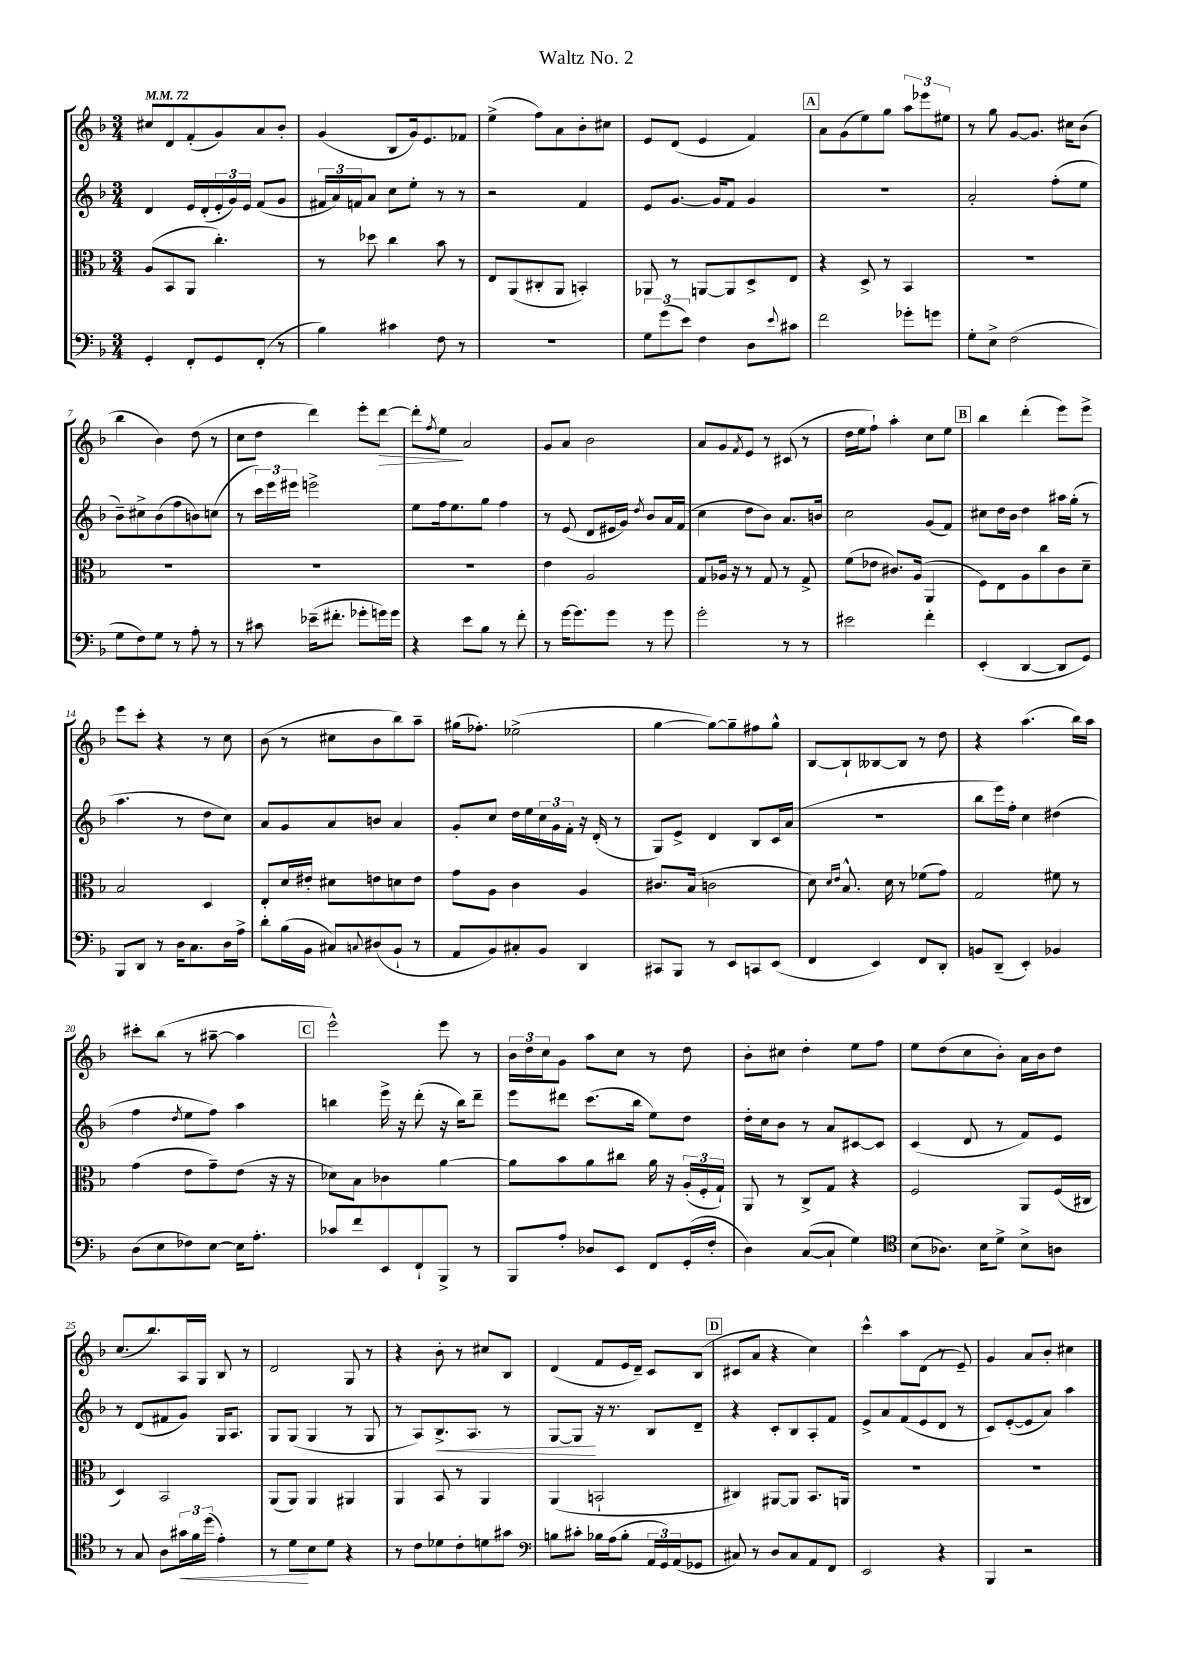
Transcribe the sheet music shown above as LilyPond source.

\header { title = "Waltz No. 2" }
<<
\new StaffGroup <<
\new Staff = "s0" {
    \clef treble \key f \major \numericTimeSignature \time 3/4 \tempo 4 = 72
    cis''8 d'8 f'8-.( g'8) a'8 bes'8-. |
    g'4( bes8 g'16) e'8. fes'8 |
    e''4->( f''8) a'8 bes'8-. cis''8 |
    e'8 d'8( e'4 f'4) |
    \mark \markup { \box "A" } a'8 g'8( e''8) g''8 \tuplet 3/2 { a''8 ees'''8 eis''8 } |
    r8 g''8 g'8~ g'8. cis''16 bes'8( |
    bes''4 bes'4) d''8( r8 |
    c''8 d''8 d'''4) e'''8-. d'''8~\> |
    d'''8-. \acciaccatura { f''8 } e''8\! a'2 |
    g'8 a'8 bes'2 |
    a'8 g'8 \acciaccatura { f'8 } e'8 r8 cis'8( r8 |
    d''16 e''16 f''8-!) a''4-. c''8 e''8 |
    \mark \markup { \box "B" } bes''4 d'''4-.( e'''8) e'''8-> |
    e'''8 c'''8-. r4 r8 c''8 |
    bes'8( r8 cis''8 bes'8 bes''8) a''8-- |
    gis''16( fes''8.-.) ees''2->( |
    g''4~ g''8~) g''8-- fis''8 g''8-^ |
    bes8~ bes8-! beses8~ beses8 r8 d''8 |
    r4 a''4.( bes''16) a''16 |
    cis'''8-. bes''8( r8 ais''8~-- ais''4 |
    \mark \markup { \box "C" } e'''2-^) e'''8 r8 |
    \tuplet 3/2 { bes'16 d''16 c''16 } g'8 a''8 c''8 r8 d''8 |
    bes'8-. cis''8 d''4-. e''8 f''8 |
    e''8 d''8( c''8 bes'8-.) a'16 bes'16 d''8 |
    c''8.( bes''8.) a16 g16 bes8 r8 |
    d'2 g8 r8 |
    r4 bes'8-. r8 cis''8 bes8 |
    d'4( f'8 e'16 d'16--) c'8 bes8( |
    \mark \markup { \box "D" } cis'8 a'8 r4 c''4) |
    c'''4-^ a''8 d'8( r8 e'8--) |
    g'4 a'8 bes'8-. cis''4 \bar "|." |
}
\new Staff = "s1" {
    \clef treble \key f \major \numericTimeSignature \time 3/4
    d'4 e'16 d'16-.( \tuplet 3/2 { e'16-. g'16) e'16 } f'8( g'8 |
    \tuplet 3/2 { fis'16 a'16) f'16 } a'8 c''8 e''8-. r8 r8 |
    r2 f'4 |
    e'8 g'8.~ g'16 f'8 g'4 |
    \mark \markup { \box "A" } R2. |
    a'2-. f''8-.( e''8 |
    bes'8--) cis''8-> bes'8( f''8 b'8) c''8( |
    r8 \tuplet 3/2 { c'''16) e'''16 eis'''16 } e'''2-> |
    e''8 f''16 e''8. g''8 f''4 |
    r8 e'8( d'8 eis'16 g'16) \acciaccatura { d''8 } bes'8 a'16 f'16( |
    c''4 d''8 bes'8) a'8. b'16 |
    c''2 g'8( f'8) |
    \mark \markup { \box "B" } cis''8 d''16 bes'16 d''4 ais''16 g''16-.( r8 |
    a''4. r8 d''8 c''8) |
    a'8 g'8 a'8 b'8 a'4 |
    g'8-. c''8 d''16 e''16 \tuplet 3/2 { c''16 g'16 f'16-. } r16 d'16-.( r8 |
    g8) e'8-> d'4 bes8 c'16 a'16( |
    R2. |
    bes''8 e'''16) f''16-. c''4 dis''4( |
    f''4 \acciaccatura { d''8 } e''8 f''8) a''4 |
    \mark \markup { \box "C" } b''4 e'''16-> r16 d'''8-.( r16 b''16) d'''8-- |
    e'''8 dis'''8 c'''8.( bes''16 e''8) d''8 |
    d''16-. c''16 bes'8 r8 a'8 cis'8~ cis'8 |
    c'4( d'8 r8 f'8) e'8 |
    r8 d'8( fis'8 g'8) g16 a8. |
    g8 g8( g4 r8 g8 |
    r8 a8) bes8.->\< a8. r8 |
    g8~ g8\! r16 r8. bes8 d'8-- |
    \mark \markup { \box "D" } r4 c'8-. bes8 a8-. f'8 |
    e'8-> a'8 f'8( e'8 d'8 r8 |
    c'8) e'8~-.( e'8 a'8) a''4 \bar "|." |
}
\new Staff = "s2" {
    \clef alto \key f \major \numericTimeSignature \time 3/4
    a8( bes,8 a,8 c''4.-.) |
    r8 des''8 c''4 bes'8 r8 |
    e8 a,8( cis8-. a,8 b,4-.) |
    aes,8 r8 a,8~ a,8 d8-> e8 |
    \mark \markup { \box "A" } r4 d8-> r8 bes,4 |
    R2. |
    R2. |
    R2. |
    R2. |
    e'4 a2 |
    g8 aes16 r16 r8 g8 r8 g8-> |
    f'8( ees'8 cis'8.) a16( a,4 |
    \mark \markup { \box "B" } f8) e8 a8 c''8 c'8 d'8-- |
    bes2 d4 |
    e8-. d'16 eis'16-. dis'8 e'8 d'8 e'8 |
    g'8 a8 c'4 a4 |
    cis'8. bes16( c'2 |
    d'8) \grace { d'16 e'16 } bes8.-^ d'16 r8 fes'8( g'8) |
    g2 fis'8 r8 |
    g'4( e'8 g'8--) e'8( r16 r16 |
    \mark \markup { \box "C" } des'8) bes8 ces'4 a'4~ |
    a'8 bes'8 a'8 cis''8 a'16 r16 \tuplet 3/2 { a16-.( f16-. g16-!) } |
    a,8 r8 c8-> g8 r4 |
    f2 a,8 f16( cis16 |
    d4) bes,2 |
    a,8( a,8) a,4 ais,4 |
    a,4 bes,8 r8 a,4 |
    a,4( b,2-! |
    \mark \markup { \box "D" } cis4) ais,8~ ais,8 bes,8. a,16 |
    R2. |
    R2. \bar "|." |
}
\new Staff = "s3" {
    \clef bass \key f \major \numericTimeSignature \time 3/4
    g,4-. f,8-. g,8 f,8-.( r8 |
    bes4) cis'4 f8 r8 |
    R2. |
    \tuplet 3/2 { g8 g'8( e'8) } f4 d8 \appoggiatura { e'8 } cis'8 |
    \mark \markup { \box "A" } f'2 ges'8-. g'8 |
    g8-. e8-> f2( |
    g8 f8) g8 r8 a8-. r8 |
    r8 cis'8 ees'16--( fis'8.-. ges'8-. g'16) g'16 |
    r4 e'8 bes8 r8 f'8-. |
    r8 g'16~ g'8. g'8 r8 g'8 |
    g'2-. r8 r8 |
    eis'2 f'4-. |
    \mark \markup { \box "B" } e,4-.( d,4~ d,8 g,8) |
    bes,,8 d,8 r8 d16 c8. d16 a16-> |
    d'8-. bes16( bes,16 cis8) \appoggiatura { c8 } dis8( bes,8-! r8 |
    a,8 bes,8) cis8-. bes,8 d,4 |
    cis,8 bes,,8 r8 e,8 c,8 e,8( |
    f,4 e,4) f,8 d,8-. |
    b,8 d,8--( e,4-.) bes,4 |
    d8( e8 fes8) e8~ e16 a8.-. |
    \mark \markup { \box "C" } ces'8 f'8 e,8 f,8-! bes,,8-> r8 |
    bes,,8 a8-. des8 e,8 f,8 g,16-.( f16-. |
    d4) c8~( c8-! g4) |
    \clef tenor bes8( aes8.) bes16 d'8-> bes8-> a8 |
    r8 g8 a8 \tuplet 3/2 { gis'16\< f'16 d''16( } e'4-.) |
    r8 d'8\! bes8 d'8 r4 |
    r8 c'8 des'8 c'8-. d'8 gis'8 |
    \clef bass b8 cis'8-. bes16 a16( bes8-. \tuplet 3/2 { a,16 g,16) a,16( } ges,8 |
    \mark \markup { \box "D" } cis8) r8 d8 cis8 a,8 f,8 |
    e,2 r4 |
    bes,,4 r2 \bar "|." |
}
>>
>>
